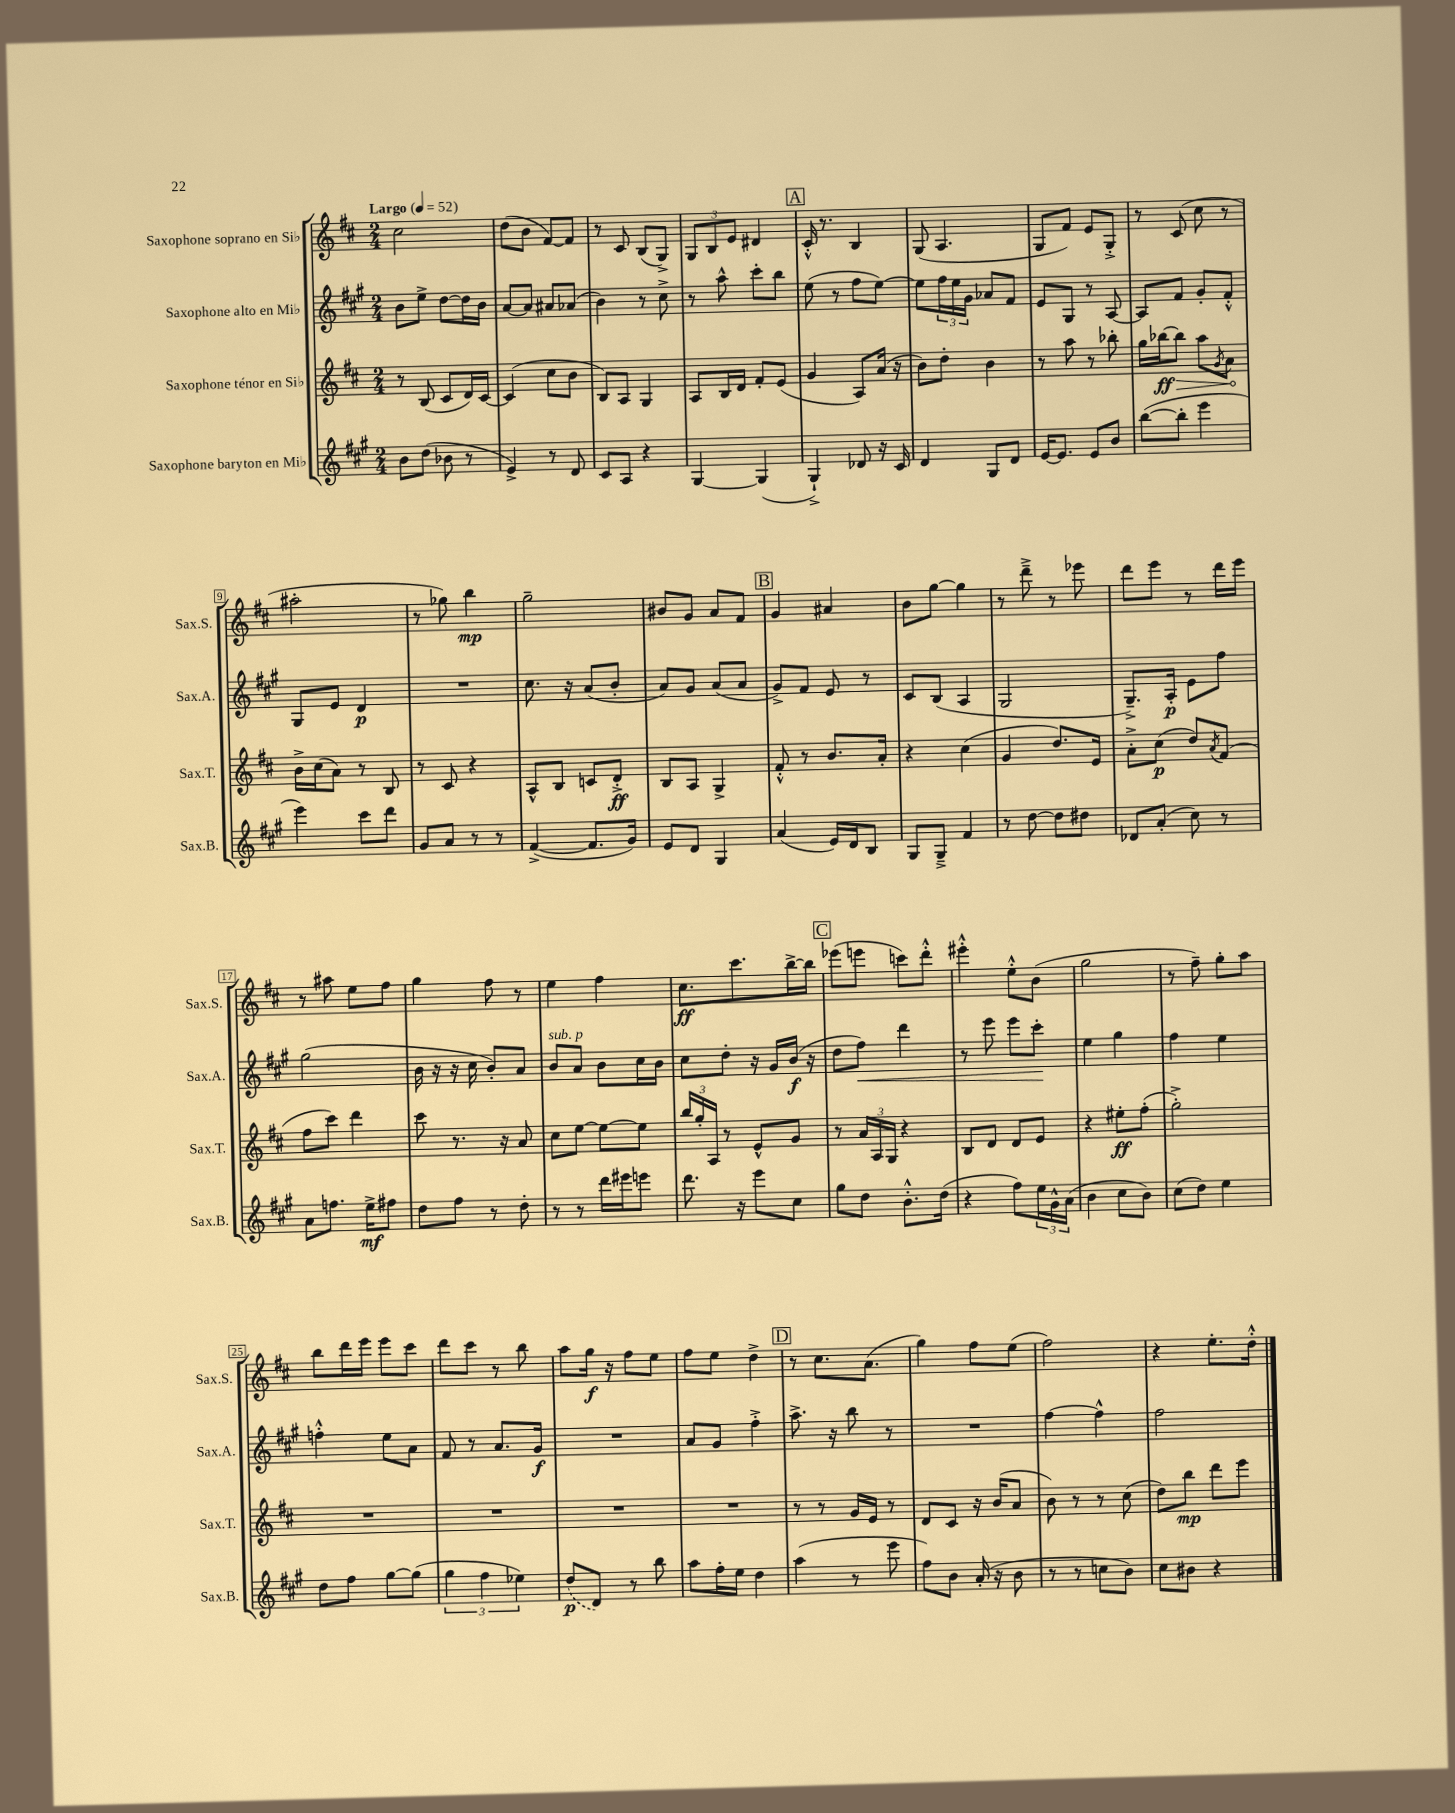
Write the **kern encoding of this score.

**kern	**dynam	**kern	**dynam	**kern	**dynam	**kern	**dynam
*part4	*part4	*part3	*part3	*part2	*part2	*part1	*part1
*staff4	*staff4	*staff3	*staff3	*staff2	*staff2	*staff1	*staff1
*I"Saxophone baryton en Mi♭	*	*I"Saxophone ténor en Si♭	*	*I"Saxophone alto en Mi♭	*	*I"Saxophone soprano en Si♭	*
*I'Sax.B.	*	*I'Sax.T.	*	*I'Sax.A.	*	*I'Sax.S.	*
*clefG2	*	*clefG2	*	*clefG2	*	*clefG2	*
*k[f#c#g#]	*	*k[f#c#]	*	*k[f#c#g#]	*	*k[f#c#]	*
*M2/4	*	*M2/4	*	*M2/4	*	*M2/4	*
*MM52	*	*MM52	*	*MM52	*	*MM52	*
=1	=1	=1	=1	=1	=1	=1	=1
!	!	!	!	!	!	!LO:TX:a:B:t=Largo	!
8b\L	.	8r	.	8b\L	.	2cc#\	.
(8dd\J	.	(8B/	.	8ee^\J	.	.	.
8b-X\	.	8c#/L	.	[8dd\L	.	.	.
8r	.	16d/L)	.	16dd\L]	.	.	.
.	.	[16c#/JJ	.	16b\JJ	.	.	.
=2	=2	=2	=2	=2	=2	=2	=2
4e^/)	.	(4c#/]	.	[8a/L	.	(8dd\L	.
.	.	.	.	8a/J]	.	8b\J	.
8r	.	8cc#\L	.	8a#X/L	.	[8f#/L)	.
8d/	.	8b\J	.	(8a-X/J	.	8f#/J]	.
=3	=3	=3	=3	=3	=3	=3	=3
8c#/L	.	8B/L)	.	4b\)	.	8r	.
8A/J	.	8A/J	.	.	.	8c#/	.
4r	.	4G/	.	8r	.	(8B/L	.
.	.	.	.	8cc#^\	.	8G^/J)	.
=4	=4	=4	=4	=4	=4	=4	=4
[4G#/	.	8A/L	.	8r	.	12G/L	.
.	.	.	.	.	.	12B/	.
.	.	16B/L	.	8aa^^\	.	.	.
.	.	.	.	.	.	12e/J	.
.	.	16d/JJ	.	.	.	.	.
(4G#/]	.	8f#'/L	.	8ccc#'\L	.	4d#X/	.
.	.	(8e/J	.	8bb\J	.	.	.
!!LO:REH:place=s1:t=A
=5	=5	=5	=5	=5	=5	=5	=5
4G#`^/)	.	4g/	.	(8ee\	.	16c#'^^/	.
.	.	.	.	.	.	8.r	.
.	.	.	.	8r	.	.	.
8d-X/	.	8A/L)	.	8ff#\L	.	4B/	.
16r	.	(16a/Jk	.	[8ee\J)	.	.	.
16c#/	.	16r	.	.	.	.	.
=6	=6	=6	=6	=6	=6	=6	=6
4d/	.	8b\L)	.	8ee\L]	.	(8G/	.
.	.	8dd'\J	.	24ff#\L	.	4.A/	.
.	.	.	.	24ee\	.	.	.
.	.	.	.	24g#\JJ	.	.	.
8G#/L	.	4b\	.	8a-X/L	.	.	.
8d/J	.	.	.	8f#/J	.	.	.
=7	=7	=7	=7	=7	=7	=7	=7
[16e/KL	.	8r	.	8e/L	.	8G/L	.
8.e/J]	.	.	.	.	.	.	.
.	.	8aa\	.	8G#/J	.	8f#/J)	.
8e/L	.	8r	.	8r	.	8e/L	.
8b/J	.	8bb-X'\	.	[8A/	.	8G'^/J	.
=8	=8	=8	=8	=8	=8	=8	=8
([8bb\L	.	16gg\LL	.	8A/L]	.	8r	.
.	.	[16bb-X\J	ff	.	.	.	.
!	!	!	!LO:HP:b	!	!	!	!
8bb'\J]	.	8bb-\J]	>	8f#/J	.	(8c#/	.
4eee\	.	8aa\L	.	8g#'/L	.	8cc#\	.
.	.	8qg/	.	.	.	.	.
.	.	8a\J	.	8f#'^^/J	.	8r	.
.	.	.	]	.	.	.	.
!!LO:LB:g=z
=9	=9	=9	=9	=9	=9	=9	=9
4eee\)	.	16b^\LL	.	8G#/L	.	2aa#X'\	.
.	.	(16cc#\J	.	.	.	.	.
.	.	8a\J)	.	8e/J	.	.	.
8ccc#\L	.	8r	.	4d/	p	.	.
8ddd\J	.	8B/	.	.	.	.	.
=10	=10	=10	=10	=10	=10	=10	=10
8g#/L	.	8r	.	2r	.	8r	.
8a/J	.	8c#/	.	.	.	8gg-X\)	.
8r	.	4r	.	.	.	4bb\	mp
8r	.	.	.	.	.	.	.
=11	=11	=11	=11	=11	=11	=11	=11
([4f#^/	.	8A^^/L	.	8.cc#\	.	2gg~\	.
.	.	8B/J	.	.	.	.	.
.	.	.	.	16r	.	.	.
8.f#/L]	.	8cn/L	.	(8a/L	.	.	.
.	.	8d'^/J	ff	8b'/J	.	.	.
16g#/Jk)	.	.	.	.	.	.	.
=12	=12	=12	=12	=12	=12	=12	=12
8e/L	.	8B/L	.	8a/L)	.	8b#X/L	.
8d/J	.	8A/J	.	8g#/J	.	8g/J	.
4G#/	.	4G^/	.	(8a/L	.	8a/L	.
.	.	.	.	8a/J	.	8f#/J	.
!!LO:REH:place=s1:t=B
=13	=13	=13	=13	=13	=13	=13	=13
(4a/	.	8f#'^^/	.	8g#^/L)	.	4g/	.
.	.	8r	.	8f#/J	.	.	.
16e/LL)	.	8.b/L	.	8e/	.	4a#X/	.
16d/J	.	.	.	.	.	.	.
8B/J	.	.	.	8r	.	.	.
.	.	16a'/Jk	.	.	.	.	.
=14	=14	=14	=14	=14	=14	=14	=14
8G#/L	.	4r	.	8c#/L	.	8b\L	.
8G#~^/J	.	.	.	(8B/J	.	[8gg\J	.
4f#/	.	(4cc#\	.	4A/	.	4gg\]	.
=15	=15	=15	=15	=15	=15	=15	=15
8r	.	4g/	.	2G#/	.	8r	.
[8dd\	.	.	.	.	.	8ddd~^\	.
8dd\L]	.	8.dd/L)	.	.	.	8r	.
8dd#X\J	.	.	.	.	.	8eee-X\	.
.	.	16e/Jk	.	.	.	.	.
=16	=16	=16	=16	=16	=16	=16	=16
8d-X/L	.	8a'^\L	.	8.G#~^/L)	.	8ddd\L	.
(8a'/J	.	(8cc#\J	p	.	.	8eee\J	.
.	.	.	.	16A'/Jk	p	.	.
8cc#\)	.	8dd/L)	.	8e\L	.	8r	.
.	.	8qa/	.	.	.	.	.
8r	.	(8f#/J	.	8ff#\J	.	16ddd\LL	.
.	.	.	.	.	.	16eee\JJ	.
!!LO:LB:g=z
=17	=17	=17	=17	=17	=17	=17	=17
8a\L	.	8ff#\L	.	(2gg#\	.	8r	.
8.ffn\J	.	8ccc#\J)	.	.	.	8aa#X\	.
.	.	4ddd\	.	.	.	8ee\L	.
16ee^\KL	mf	.	.	.	.	.	.
8ff#X\J	.	.	.	.	.	8ff#\J	.
=18	=18	=18	=18	=18	=18	=18	=18
8dd\L	.	8ccc#\	.	16b\	.	4gg\	.
.	.	.	.	16r	.	.	.
8ff#\J	.	8.r	.	16r	.	.	.
.	.	.	.	16cc#\	.	.	.
8r	.	.	.	8b'/L)	.	8ff#\	.
.	.	16r	.	.	.	.	.
8dd'\	.	8a/	.	8a/J	.	8r	.
=19	=19	=19	=19	=19	=19	=19	=19
!	!	!	!	!LO:TX:a:i:t=sub. p	!	!	!
8r	.	8cc#\L	.	8b/L	.	4ee\	.
8r	.	[8ee\J	.	8a/J	.	.	.
16ddd\LL	.	8ee\L_	.	8b\L	.	4ff#\	.
16eee#X\J	.	.	.	.	.	.	.
8eeen\J	.	8ee\J]	.	16cc#\L	.	.	.
.	.	.	.	16b\JJ	.	.	.
=20	=20	=20	=20	=20	=20	=20	=20
8.ddd\	.	24bb/LL	.	8cc#\L	.	8.cc#\L	ff
.	.	24gg'/	.	.	.	.	.
.	.	24A/JJ	.	.	.	.	.
.	.	8r	.	8dd'\J	.	.	.
16r	.	.	.	.	.	8.ccc#\	.
8eee\L	.	8e^^/L	.	16r	.	.	.
.	.	.	.	16g#/LL	.	.	.
8cc#\J	.	8g/J	.	(16b/JJ	f	[16bb^\L	.
.	.	.	.	16r	.	16bb\JJ]	.
!!LO:REH:place=s1:t=C
=21	=21	=21	=21	=21	=21	=21	=21
8gg#\L	.	8r	.	8dd\L	.	(8eee-X\L	.
!	!	!	!	!	!LO:HP:b	!	!
8dd\J	.	24a/LL	.	8ff#\J)	<	8eeen\J	.
.	.	24A/	.	.	.	.	.
.	.	24G/JJ	.	.	.	.	.
8.b'^^\L	.	4r	.	4ddd\	.	8cccn\L)	.
.	.	.	.	.	.	8ddd'^^\J	.
(16dd\Jk	.	.	.	.	.	.	.
=22	=22	=22	=22	=22	=22	=22	=22
4r	.	8B/L	.	8r	.	4eee#X'^^\	.
.	.	8d/J	.	8eee\	.	.	.
8ff#\L)	.	8d/L	.	8eee\L	.	8ee'^^\L	.
24ee\L	.	8e/J	.	8ccc#'\J	.	(8b\J	.
24g#^^\	.	.	.	.	.	.	.
(24a\JJ	.	.	.	.	.	.	.
.	.	.	.	.	[	.	.
=23	=23	=23	=23	=23	=23	=23	=23
4b\	.	4r	.	4ee\	.	2gg\	.
8cc#\L	.	8ee#X'\L	ff	4gg#\	.	.	.
8b\J)	.	(8ff#'\J	.	.	.	.	.
=24	=24	=24	=24	=24	=24	=24	=24
(8cc#\L	.	2gg'^\)	.	4ff#\	.	8r	.
8dd\J)	.	.	.	.	.	8ff#~\)	.
4ee\	.	.	.	4ee\	.	8gg'\L	.
.	.	.	.	.	.	8aa\J	.
!!LO:LB:g=z
=25	=25	=25	=25	=25	=25	=25	=25
8dd\L	.	2r	.	4ffn'^^\	.	8bb\L	.
8ff#\J	.	.	.	.	.	16ddd\L	.
.	.	.	.	.	.	16eee\JJ	.
[8gg#\L	.	.	.	8ee\L	.	8eee\L	.
(8gg#\J]	.	.	.	8a\J	.	8ccc#\J	.
=26	=26	=26	=26	=26	=26	=26	=26
6gg#\	.	2r	.	8f#/	.	8ddd\L	.
.	.	.	.	8r	.	8ccc#\J	.
6ff#\	.	.	.	.	.	.	.
.	.	.	.	8.a/L	.	8r	.
6ee-X\)	.	.	.	.	.	.	.
.	.	.	.	.	.	8bb\	.
.	.	.	.	16g#/Jk	f	.	.
=27	=27	=27	=27	=27	=27	=27	=27
(8dd/L	p	2r	.	2r	.	8aa\L	.
8d/J)	.	.	.	.	.	16gg\Jk	f
.	.	.	.	.	.	16r	.
8r	.	.	.	.	.	8ff#\L	.
8bb\	.	.	.	.	.	8ee\J	.
=28	=28	=28	=28	=28	=28	=28	=28
8aa\L	.	2r	.	8a/L	.	8ff#\L	.
16ff#'\L	.	.	.	8g#/J	.	8ee\J	.
16ee\JJ	.	.	.	.	.	.	.
4dd\	.	.	.	4ff#'^\	.	4dd^\	.
!!LO:REH:place=s1:t=D
=29	=29	=29	=29	=29	=29	=29	=29
(4aa\	.	8r	.	8.aa^\	.	8r	.
.	.	8r	.	.	.	8.cc#\L	.
.	.	.	.	16r	.	.	.
8r	.	16g/LL	.	8bb\	.	.	.
.	.	16e/JJ	.	.	.	(8.a\J	.
8eee\	.	8r	.	8r	.	.	.
=30	=30	=30	=30	=30	=30	=30	=30
8ff#\L)	.	8d/L	.	2r	.	4gg\)	.
8b\J	.	8c#/J	.	.	.	.	.
(16a'/	.	16r	.	.	.	8ff#\L	.
16r	.	(16b/KL	.	.	.	.	.
8b\	.	8a/J	.	.	.	(8ee\J	.
=31	=31	=31	=31	=31	=31	=31	=31
8r	.	8b\)	.	[4ff#\	.	2ff#\)	.
8r	.	8r	.	.	.	.	.
8ccn\L	.	8r	.	4ff#^^\]	.	.	.
8b\J)	.	(8cc#\	.	.	.	.	.
=32	=32	=32	=32	=32	=32	=32	=32
8cc#\L	.	8dd\L)	.	2ff#\	.	4r	.
8b#X\J	.	8bb\J	mp	.	.	.	.
4r	.	8ddd\L	.	.	.	8.ee'\L	.
.	.	8eee\J	.	.	.	.	.
.	.	.	.	.	.	16dd'^^\Jk	.
==	==	==	==	==	==	==	==
*-	*-	*-	*-	*-	*-	*-	*-
